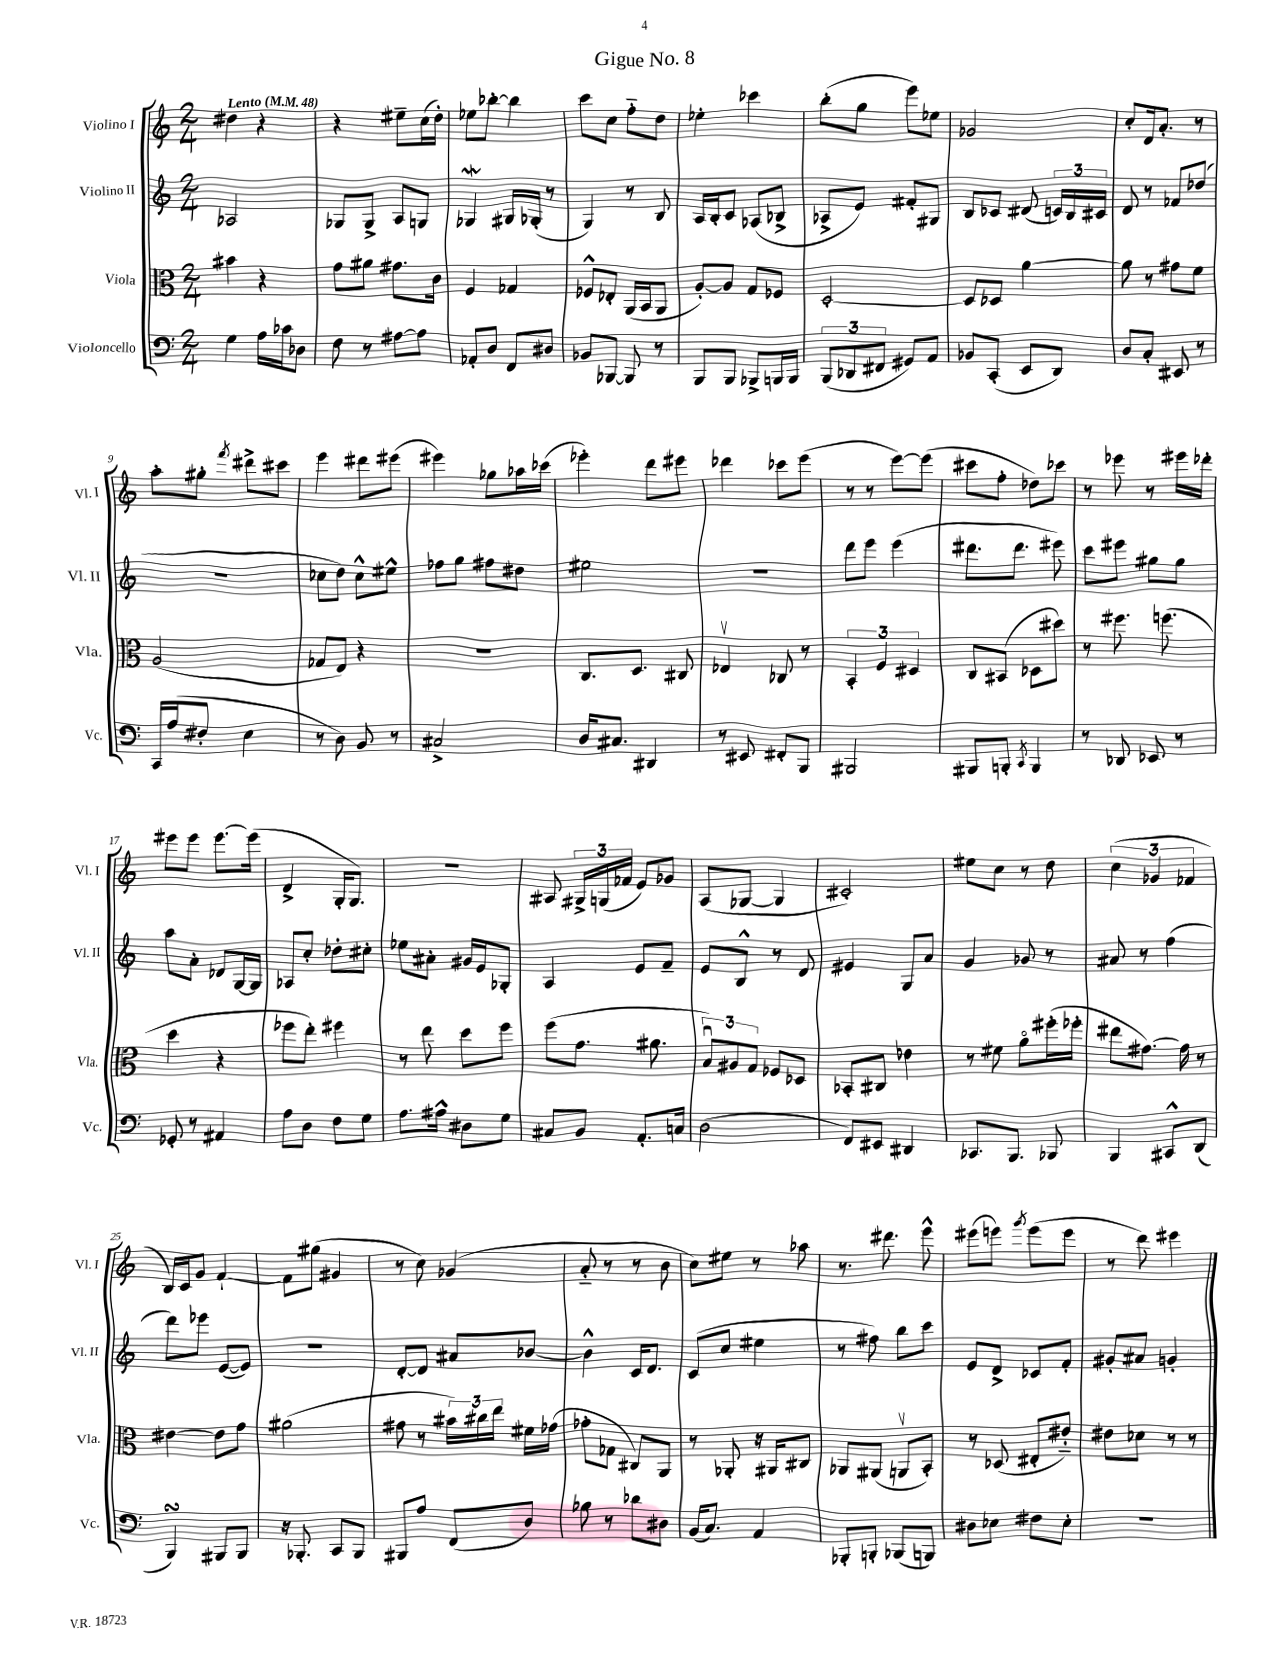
\header { title = "Gigue No. 8" }
<<
\new StaffGroup <<
\new Staff = "s0" \with { instrumentName = "Violino I" shortInstrumentName = "Vl. I" } {
    \clef treble \key c \major \numericTimeSignature \time 2/4 \tempo "Lento" 4 = 48
    \autoBeamOff dis''4 r4 |
    r4 eis''8[-- c''16( d''16]-.) |
    ees''8[ bes''8]~-. bes''4 |
    c'''8[ c''8] f''8[-_ d''8] |
    ees''4-. ces'''4 |
    b''8[-.( g''8] e'''8[) ees''8] |
    ges'2 |
    c''8[-. d'16 a'8.]-. r8 |
    a''8[-. gis''8]-. \acciaccatura { f'''8 } dis'''8[-> cis'''8] |
    e'''4 dis'''8[ eis'''8]( |
    eis'''4) ges''8[ aes''16 ces'''16]( |
    ees'''4-.) d'''8[ eis'''8] |
    des'''4 ces'''8[ e'''8]( |
    r8 r8 e'''8[~) e'''8]( |
    cis'''8[ f''8]-. des''8[) ces'''8] |
    r8 ees'''8 r8 eis'''16[ des'''16]-. |
    eis'''8[ eis'''8] eis'''8.[~ eis'''16]( |
    d'4-> g16[-. g8.]) |
    R2 |
    ais8 \tuplet 3/2 { gis16[-> g16( fes'16] } e'8[) ges'8] |
    a8[( ges8]~ ges4 |
    cis'2-.) |
    eis''8[ c''8] r8 d''8 |
    \tuplet 3/2 { c''4( ges'4 fes'4 } |
    b16[) c'16 g'8] f'4~-! |
    f'8[ gis''8]( gis'4 |
    r8 c''8) ges'4( |
    a'8-_ r8 r8 b'8 |
    c''8[) eis''8] r8 aes''8 |
    r8. dis'''8. e'''8-^ |
    eis'''8[( e'''8]) \acciaccatura { g'''8 } e'''8[( e'''8] |
    r8 d'''8) eis'''4 \bar "|." |
}
\new Staff = "s1" \with { instrumentName = "Violino II" shortInstrumentName = "Vl. II" } {
    \clef treble \key c \major \numericTimeSignature \time 2/4
    \autoBeamOff aes2 |
    ges8[ ges8]-> a8[ g8] |
    ges4\mordent gis16[ ges16]-.( r8 |
    g4) r8 b8 |
    a16[ b16-. c'8] aes8[( bes8]-> |
    aes8[-> e'8]) fis'8[-. gis8] |
    b8[ ces'8] dis'8( \tuplet 3/2 { c'16[) b16 cis'16] } |
    d'8 r8 fes'8[ des''8]( |
    R2 |
    ces''8[ d''8]) ces''8[-^ eis''8]-^ |
    fes''8[ g''8] fis''8[ dis''8] |
    eis''2 |
    r2 |
    d'''8[ e'''8] e'''4( |
    dis'''8.[ dis'''8.] eis'''8) |
    c'''8[ eis'''8] gis''8[ gis''8] |
    a''8[ a'8]-. des'8[ g16~ g16] |
    aes8[ c''8]-. des''8[-. cis''8]-. |
    ees''8[ ais'8]-. gis'16[ e'16 ges8]-. |
    a4 e'8[ f'8]-- |
    e'8[ b8]-^ r8 d'8 |
    eis'4 g8[ a'8] |
    g'4 ges'8 r8 |
    ais'8 r8 f''4( |
    d'''8[) ees'''8] e'8[~( e'8]) |
    R2 |
    d'8[~-. d'8] ais'8[ bes'8]~ |
    bes'4-^ c'16[ d'8.] |
    c'8[( c''8] eis''4 |
    r8 fis''8) b''8[ c'''8] |
    e'8[ d'8]-> ces'8[ f'8]-. |
    gis'8[-. ais'8] g'4-. \bar "|." |
}
\new Staff = "s2" \with { instrumentName = "Viola" shortInstrumentName = "Vla." } {
    \clef alto \key c \major \numericTimeSignature \time 2/4
    \autoBeamOff bis'4 r4 |
    g'8[ ais'8] gis'8.[ c'16] |
    f4 ges4 |
    fes8[-^ ees8]-. a,16[( b,16 a,8] |
    a8[~-.) a8] g8[ fes8] |
    d2~-. |
    d8[ des8] a'4~ |
    a'8 r8 gis'8[ f'8] |
    a2( |
    ges8[ e8]) r4 |
    r2 |
    c8.[ d8.] cis8 |
    ees4\upbow ces8 r8 |
    \tuplet 3/2 { b,4-. f4 dis4 } |
    c8[ bis,8]( des8[ dis''8]) |
    r8 fis''8. f''8.( |
    d''4 r4 |
    fes''8[ e''8]-.) fis''4 |
    r8 e''8 d''8[ f''8] |
    f''8[( g'8.] ais'8. |
    \tuplet 3/2 { b8[\downbow) ais8 g8] } fes8[ des8] |
    bes,8[-. cis8] ees'4 |
    r8 fis'8 a'8[\flageolet fis''16-.( fes''16]-. |
    eis''8[ gis'8.]~) gis'16 r8 |
    eis'4~ eis'8[ g'8] |
    ais'2( |
    gis'8 r8 \tuplet 3/2 { bis'16[) cis''16 e''16] } fis'16[ ges'16]( |
    ges'8[-. ges8] cis8[) a,8] |
    r8 aes,8-. r16 ais,16[ cis8] |
    aes,8[ ais,8]( a,8[\upbow b,8]-.) |
    r8 des8( eis8[-. eis'8]-_) |
    eis'8[ des'8] r8 r8 \bar "|." |
}
\new Staff = "s3" \with { instrumentName = "Violoncello" shortInstrumentName = "Vc." } {
    \clef bass \key c \major \numericTimeSignature \time 2/4
    \autoBeamOff g4 a16[ ces'16 des8] |
    f8 r8 ais8[~ ais8] |
    aes,8[-. d8] f,8[ dis8] |
    bes,8[ bes,,8]~ bes,,8 r8 |
    b,,8[ b,,8] bes,,8[-> b,,16 b,,16] |
    \tuplet 3/2 { b,,8[( des,8 fis,8] } gis,8[) a,8] |
    bes,8[ c,8]-.( e,8[ d,8]) |
    d8[ c8]-. eis,8 r8 |
    c,16[ a16( fis8]-. e4 |
    r8 d8) b,8 r8 |
    cis2-> |
    d16[ cis8.] dis,4 |
    r8 eis,8 fis,8[-. b,,8] |
    bis,,2 |
    bis,,8[ b,,8]-. \acciaccatura { c,8 } b,,4 |
    r8 des,8 ees,8 r8 |
    ges,8-. r8 ais,4 |
    a8[ d8] f8[ g8] |
    a8.[ ais16]-^ dis8[ g8] |
    cis8[ b,8] a,8.[-. c16] |
    d2( |
    f,8[) eis,8] dis,4 |
    ces,8.[ b,,8.] bes,,8 |
    b,,4 cis,8[-^ d,8]( |
    b,,4\turn) bis,,8[ bis,,8] |
    r16 bes,,8.-. c,8[ bes,,8] |
    bis,,8[ a8] f,8[( d8]) |
    bes8 r8 des'8[ dis8] |
    b,16[( c8.]) a,4 |
    bes,,8[-. b,,8]-. bes,,8[( b,,8]) |
    dis8[ ees8] fis8[ ees8]-. |
    r2 \bar "|." |
}
>>
>>
